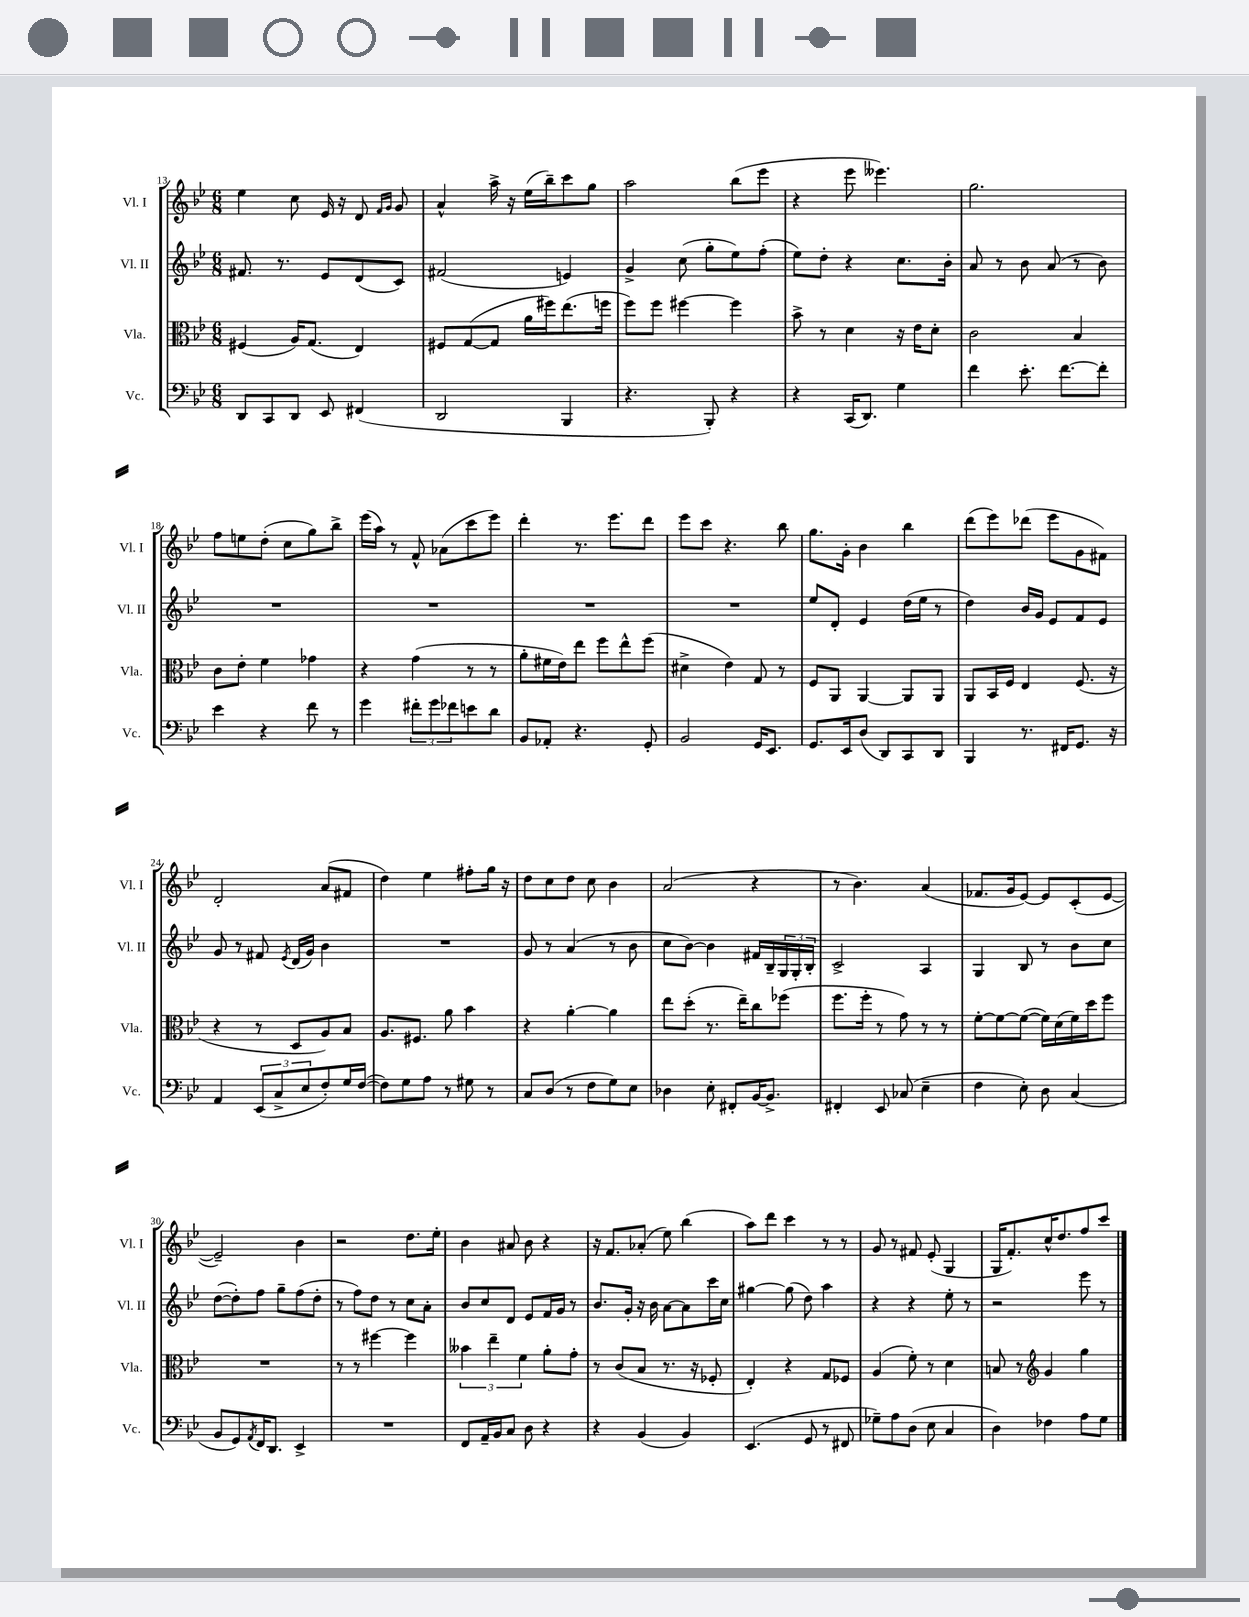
<<
\new StaffGroup <<
\new Staff = "s0" \with { instrumentName = "Vl. I" shortInstrumentName = "Vl. I" } {
    \clef treble \key bes \major \numericTimeSignature \time 6/8
    ees''4 c''8 ees'16 r16 d'8 \grace { f'16 g'16 } g'8 |
    a'4-^ a''16-> r16 ees''16( bes''16--) c'''8 g''8 |
    a''2 bes''8( ees'''8 |
    r4 ees'''8 eeses'''4.) |
    g''2. |
    f''8 e''8 d''8-.( c''8 g''8) bes''8-> |
    ees'''16( a''16) r8 f'8-^ aes'8( c'''8 ees'''8) |
    d'''4-. r8. ees'''8. d'''8 |
    ees'''8 c'''8 r4. bes''8 |
    g''8. g'16-. bes'4 bes''4 |
    d'''8( ees'''8) des'''8( ees'''8 g'8 fis'8) |
    d'2-. a'8( fis'8 |
    d''4) ees''4 fis''8-. g''16 r16 |
    d''8 c''8 d''8 c''8 bes'4 |
    a'2( r4 |
    r8 bes'4.) a'4( |
    fes'8. g'16 ees'8~) ees'8 c'8-.( ees'8~ |
    ees'2--) bes'4 |
    r2 d''8. ees''16-. |
    bes'4 ais'8 bes'8 r4 |
    r16 f'8. aes'8-.( ees''8) bes''4( |
    a''8) d'''8 c'''4 r8 r8 |
    g'8 r8 fis'8 ees'8-.( g4 |
    g16 f'8.-.) c''16-^ d''8. f''8 c'''8 \bar "|." |
}
\new Staff = "s1" \with { instrumentName = "Vl. II" shortInstrumentName = "Vl. II" } {
    \clef treble \key bes \major \numericTimeSignature \time 6/8
    fis'8. r8. ees'8 d'8( c'8) |
    fis'2( e'4) |
    g'4-> c''8( g''8-. ees''8) f''8-.( |
    ees''8) d''8-. r4 c''8. bes'16-. |
    a'8 r8 bes'8 a'8( r8 bes'8) |
    R2. |
    R2. |
    R2. |
    R2. |
    ees''8 d'8-. ees'4 d''16( ees''16 r8 |
    d''4) bes'16 g'16 ees'8 f'8 ees'8 |
    g'8 r8 fis'8 \acciaccatura { ees'8 } d'16( g'16) bes'4 |
    R2. |
    g'8 r8 a'4( r8 bes'8 |
    c''8 bes'8~) bes'4 fis'16 bes16-- \tuplet 3/2 { g16 g16-. bes16-. } |
    c'2-> a4 |
    g4 bes8 r8 bes'8 c''8 |
    d''8~( d''8-.) f''8 g''8-- f''8( d''8-. |
    r8 f''8) d''8 r8 c''8 a'8-. |
    bes'8 c''8 d'8 ees'8 f'16 g'16 r8 |
    bes'8. g'16-. r16 bes'16 a'8~ a'8 c'''16 c''16 |
    gis''4~ gis''8( d''8) a''4 |
    r4 r4 ees''8-. r8 |
    r2 ees'''8 r8 \bar "|." |
}
\new Staff = "s2" \with { instrumentName = "Vla." shortInstrumentName = "Vla." } {
    \clef alto \key bes \major \numericTimeSignature \time 6/8
    fis4( a16) g8.( ees4) |
    fis8 g8~( g8 a'16 fis''16) ees''8.( f''16 |
    f''8) f''8 fis''4~ fis''4 |
    bes'8-> r8 d'4 r16 ees'16 d'8-. |
    c'2 bes4 |
    c'8 ees'8-. f'4 ges'4 |
    r4 g'4( r8 r8 |
    a'8-. fis'16 ees'16) ees''8 f''8 ees''8-^ f''8( |
    dis'4-> ees'4) g8 r8 |
    f8 a,8 a,4~ a,8 a,8 |
    a,8 bes,16 f16 ees4 f8.( r16 |
    r4 r8 d8 a8) bes8 |
    a8. fis8. a'8 bes'4 |
    r4 a'4~-. a'4 |
    ees''8 d''8-.( r8. ees''16--) c''8 fes''8( |
    f''8. f''16-. r8 g'8) r8 r8 |
    f'8~-. f'8~ f'8~( f'16) d'16( f'16) d''16 f''8 |
    R2. |
    r8 r8 fis''4~ fis''4 |
    \tuplet 3/2 { beses'4 ees''4-- f'4 } a'8-. g'8-. |
    r8 c'8( bes8 r8. r16 fes8-. |
    ees4-.) r4 g8 fes8 |
    a4( f'8-.) r8 d'4 |
    b8 r8 \clef treble g'4 g''4 \bar "|." |
}
\new Staff = "s3" \with { instrumentName = "Vc." shortInstrumentName = "Vc." } {
    \clef bass \key bes \major \numericTimeSignature \time 6/8
    d,8 c,8 d,8 ees,8 fis,4( |
    d,2 bes,,4 |
    r4. bes,,8-.) r4 |
    r4 c,16( d,8.) g4 |
    f'4 ees'8.-. f'8.~ f'8-. |
    ees'4 r4 f'8 r8 |
    g'4 \tuplet 3/2 { fis'8-. g'8 fes'8 } e'8 d'8 |
    bes,8 aes,8-. r4. g,8-. |
    bes,2 g,16 ees,8. |
    g,8. ees,16 d8( d,8) c,8 d,8 |
    bes,,4 r8. fis,16 g,8. r16 |
    a,4 \tuplet 3/2 { ees,8( c8-> ees8 } f8-.) g16 f16~( |
    f8) g8 a8 r8 gis8 r8 |
    c8 d8( r8 f8 g8) ees8 |
    des4 ees8-. fis,8-. bes,16~ bes,8.-> |
    fis,4-. ees,8 ces8( ees4-- |
    f4 ees8-.) d8 c4( |
    bes,8 g,8) \acciaccatura { a,8 } f,16 d,8. ees,4-> |
    R2. |
    f,8 a,16-- bes,16 c8 d8 r4 |
    r4 bes,4( bes,4) |
    ees,4.( g,8 r8 fis,8 |
    ges8--) a8 d8( ees8 c4 |
    d4) fes4 a8 g8 \bar "|." |
}
>>
>>
\layout { \context { \Score currentBarNumber = #13 } }
